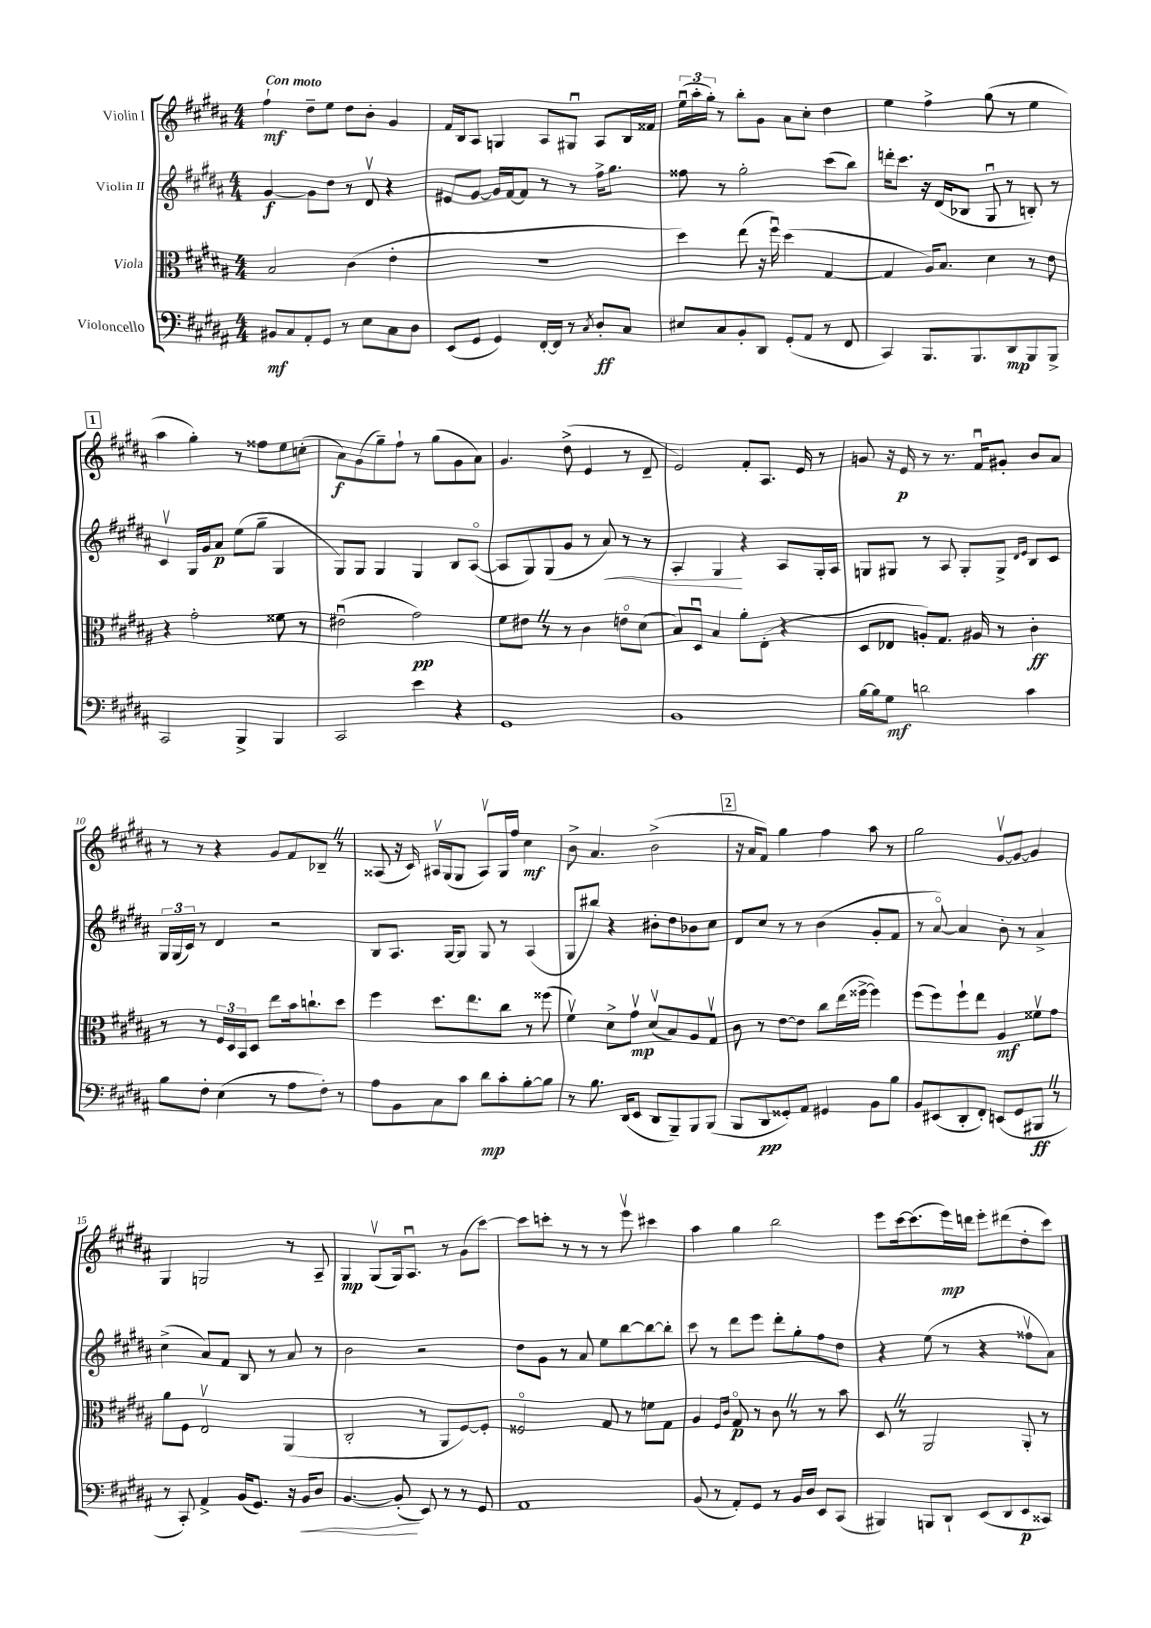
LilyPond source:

<<
\new StaffGroup <<
\new Staff = "s0" \with { instrumentName = "Violin I" } {
    \clef treble \key b \major \numericTimeSignature \time 4/4 \tempo "Con moto"
    fis''4-!\mf dis''8-- e''8 dis''8 b'8-. gis'4 |
    fis'16 b16 ais8 g4 ais8 gis8\downbow ais8 b16 fisis'16 |
    \tuplet 3/2 { e''16\downbow( ais''16-. gis''16-.) } r8 b''8-. gis'8 ais'8 cis''8-. dis''4 |
    e''4 fis''4-> gis''8( r8 e''4 |
    \mark \markup { \box "1" } ais''4 gis''4-.) r8 fisis''8 e''8 c''8-.( |
    ais'8\f) gis'8( gis''8--) fis''8-! r8 gis''8( gis'8 ais'8) |
    gis'4. dis''8->( e'4 r8 dis'8-- |
    e'2) fis'8-. ais8. e'16 r8 |
    g'8 r16 e'16\p r8 r8. fis'16\downbow gis'8-. b'8 ais'8 |
    r8 r8 r4 gis'8 fis'8 bes8-- \once \override BreathingSign.text = \markup { \musicglyph "scripts.caesura.straight" } \breathe r8 |
    aisis8( r16 cis'16) ais16\upbow gis16( gis8 ais8\upbow) gis16 fis''16 cis''4\mf |
    b'8-> ais'4. b'2->( |
    \mark \markup { \box "2" } r16 ais'16 fis'8) gis''4 fis''4 ais''8 r8 |
    gis''2 gis'8~\upbow gis'8~ gis'4 |
    gis4 g2 r8 ais8-- |
    gis4\mp gis8\upbow( gis16) ais8.\downbow r8 gis'8( cis'''8~) |
    cis'''8 c'''8-. r8 r8 r8 e'''8\upbow cis'''4 |
    ais''4 gis''4 b''2 |
    e'''8 cis'''16~ cis'''8.( e'''16\mp) d'''16 e'''8-. dis'''8( dis''8-. cis'''8) \bar "|." |
}
\new Staff = "s1" \with { instrumentName = "Violin II" } {
    \clef treble \key b \major \numericTimeSignature \time 4/4
    gis'4~\f gis'8 dis''8 r8 dis'8\upbow r4 |
    eis'8 gis'8~ gis'16 fis'16~ fis'8 r8 r8 fis''16-> gis''8. |
    fisis''8 r8 gis''2-. cis'''8( b''8) |
    d'''16-. cis'''8. r16 dis'16( bes8 gis8\downbow r8 b8-.) r8 |
    \mark \markup { \box "1" } cis'4\upbow gis16 gis'16 ais'8\p e''8( gis''8-- gis4 |
    gis8) gis8 gis4 gis4 b8 ais8~\flageolet( |
    ais8 gis8) gis8( gis'8 r8 ais'8\<) r8 r8 |
    ais4-. gis4\! r4 ais8 gis16-. ais16 |
    g8 gis8 r8 ais8 gis8-. gis8-> \grace { dis'16 e'16 } b8 cis'8 |
    \tuplet 3/2 { gis16 gis16( cis'16) } r8 dis'4 r2 |
    b8 ais8. gis16~ gis8 gis8 r8 ais4( |
    gis8 bis''8) r4 bis'8-. dis''8 bes'8 cis''8 |
    \mark \markup { \box "2" } dis'8 cis''8 r8 r8 b'4( gis'8-. fis'8 |
    r8 ais'8~\flageolet) ais'4 b'8-. r8 ais'4-> |
    cis''4->( ais'8) fis'8 b8 r8 ais'8 r8 |
    b'2 r2 |
    dis''8 gis'8 r8 ais'8 e''8 b''8~ b''8~ b''8-. |
    cis'''8 r8 dis'''8 e'''8 dis'''8-. gis''8-. fis''8 dis''8 |
    r4 e''8( r8 r4 fisis''8\upbow ais'8) \bar "|." |
}
\new Staff = "s2" \with { instrumentName = "Viola" } {
    \clef alto \key b \major \numericTimeSignature \time 4/4
    b2 cis'4( e'4-. |
    R1 |
    dis''4) e''8( r16 fis''16\downbow) dis''4( gis4~ |
    gis4 ais16) b8. dis'4 r8 e'8 |
    \mark \markup { \box "1" } r4 gis'2-. fisis'8 r8 |
    eis'2\downbow( gis'2\pp) |
    fis'8 eis'8 \once \override BreathingSign.text = \markup { \musicglyph "scripts.caesura.straight" } \breathe r8 r8 cis'4 e'8\flageolet dis'8( |
    b8) dis8\downbow b4 ais'8-. e8-.( r4 |
    dis8 ees8 a8-.) gis8. ais16 r8 cis'4-.\ff |
    r8 r8 \tuplet 3/2 { fis16 dis16 b,16 } dis8 e''8 b'16 c''8.-! dis''8 |
    fis''4 dis''8. e''8. cis''8 r8 fisis''8( |
    fis'4\upbow) dis'8-> gis'8\upbow\mp dis'8\upbow( b8) ais8 gis8\upbow |
    \mark \markup { \box "2" } cis'8 r8 e'8~ e'8 cis''8 e''16( fisis''16~-> fisis''4) |
    fis''8( fis''8) fis''8-! e''8 ais4\mf fisis'8\upbow gis'8 |
    ais'8 fis8 e2\upbow ais,4( |
    cis2-. r8 ais,8 fis8~) fis8-. |
    fisis2\flageolet gis8 r8 f'8 gis8 |
    ais4 \grace { fis16 cis'16 } gis8\flageolet\p r8 cis'8 \once \override BreathingSign.text = \markup { \musicglyph "scripts.caesura.straight" } \breathe r8 r8 b'8 |
    dis8 \once \override BreathingSign.text = \markup { \musicglyph "scripts.caesura.straight" } \breathe r8 ais,2 ais,8-. r8 \bar "|." |
}
\new Staff = "s3" \with { instrumentName = "Violoncello" } {
    \clef bass \key b \major \numericTimeSignature \time 4/4
    bis,8\mf cis8 ais,8-. gis,8 r8 e8 cis8 dis8 |
    e,8( gis,8 gis,4) fis,16~-. fis,16 r8 \acciaccatura { cis8 } dis8-.\ff cis8 |
    eis8 cis8 b,8-. dis,8 gis,8-.( ais,8 r8 fis,8 |
    cis,4) b,,8. b,,8. dis,8\mp b,,8 b,,8-> |
    \mark \markup { \box "1" } cis,2 b,,4-> b,,4 |
    cis,2 e'4 r4 |
    gis,1 |
    b,1 |
    b16~ b16 gis8\mf d'2 cis'4 |
    b8 fis8-. e4( r8 ais8 fis8-.) r8 |
    ais8 b,8 cis8 cis'8 dis'8\mp cis'8-. b8~-. b8 |
    r8 b8. dis,16( e,8 dis,8 b,,8--) b,,8 b,,8( |
    \mark \markup { \box "2" } b,,8 dis,8\pp gisis,8-.) ais,8 gis,4 b,8 b8 |
    b,8 eis,8( dis,8-. fis,8-.) e,8( gis,8 bis,,8\ff \once \override BreathingSign.text = \markup { \musicglyph "scripts.caesura.straight" } \breathe r8 |
    r8 cis,8-.) ais,4-> b,16( gis,8.) r16 b,16\< dis8 |
    b,4.~ b,8-.\!( e,8) r8 r8 gis,8 |
    ais,1 |
    b,8( r8 ais,8-.) gis,8 r8 b,16 dis16 e,8 cis,8( |
    bis,,4) b,,8 dis,8-! e,8( dis,8 e,8\p cisis,8) \bar "|." |
}
>>
>>
